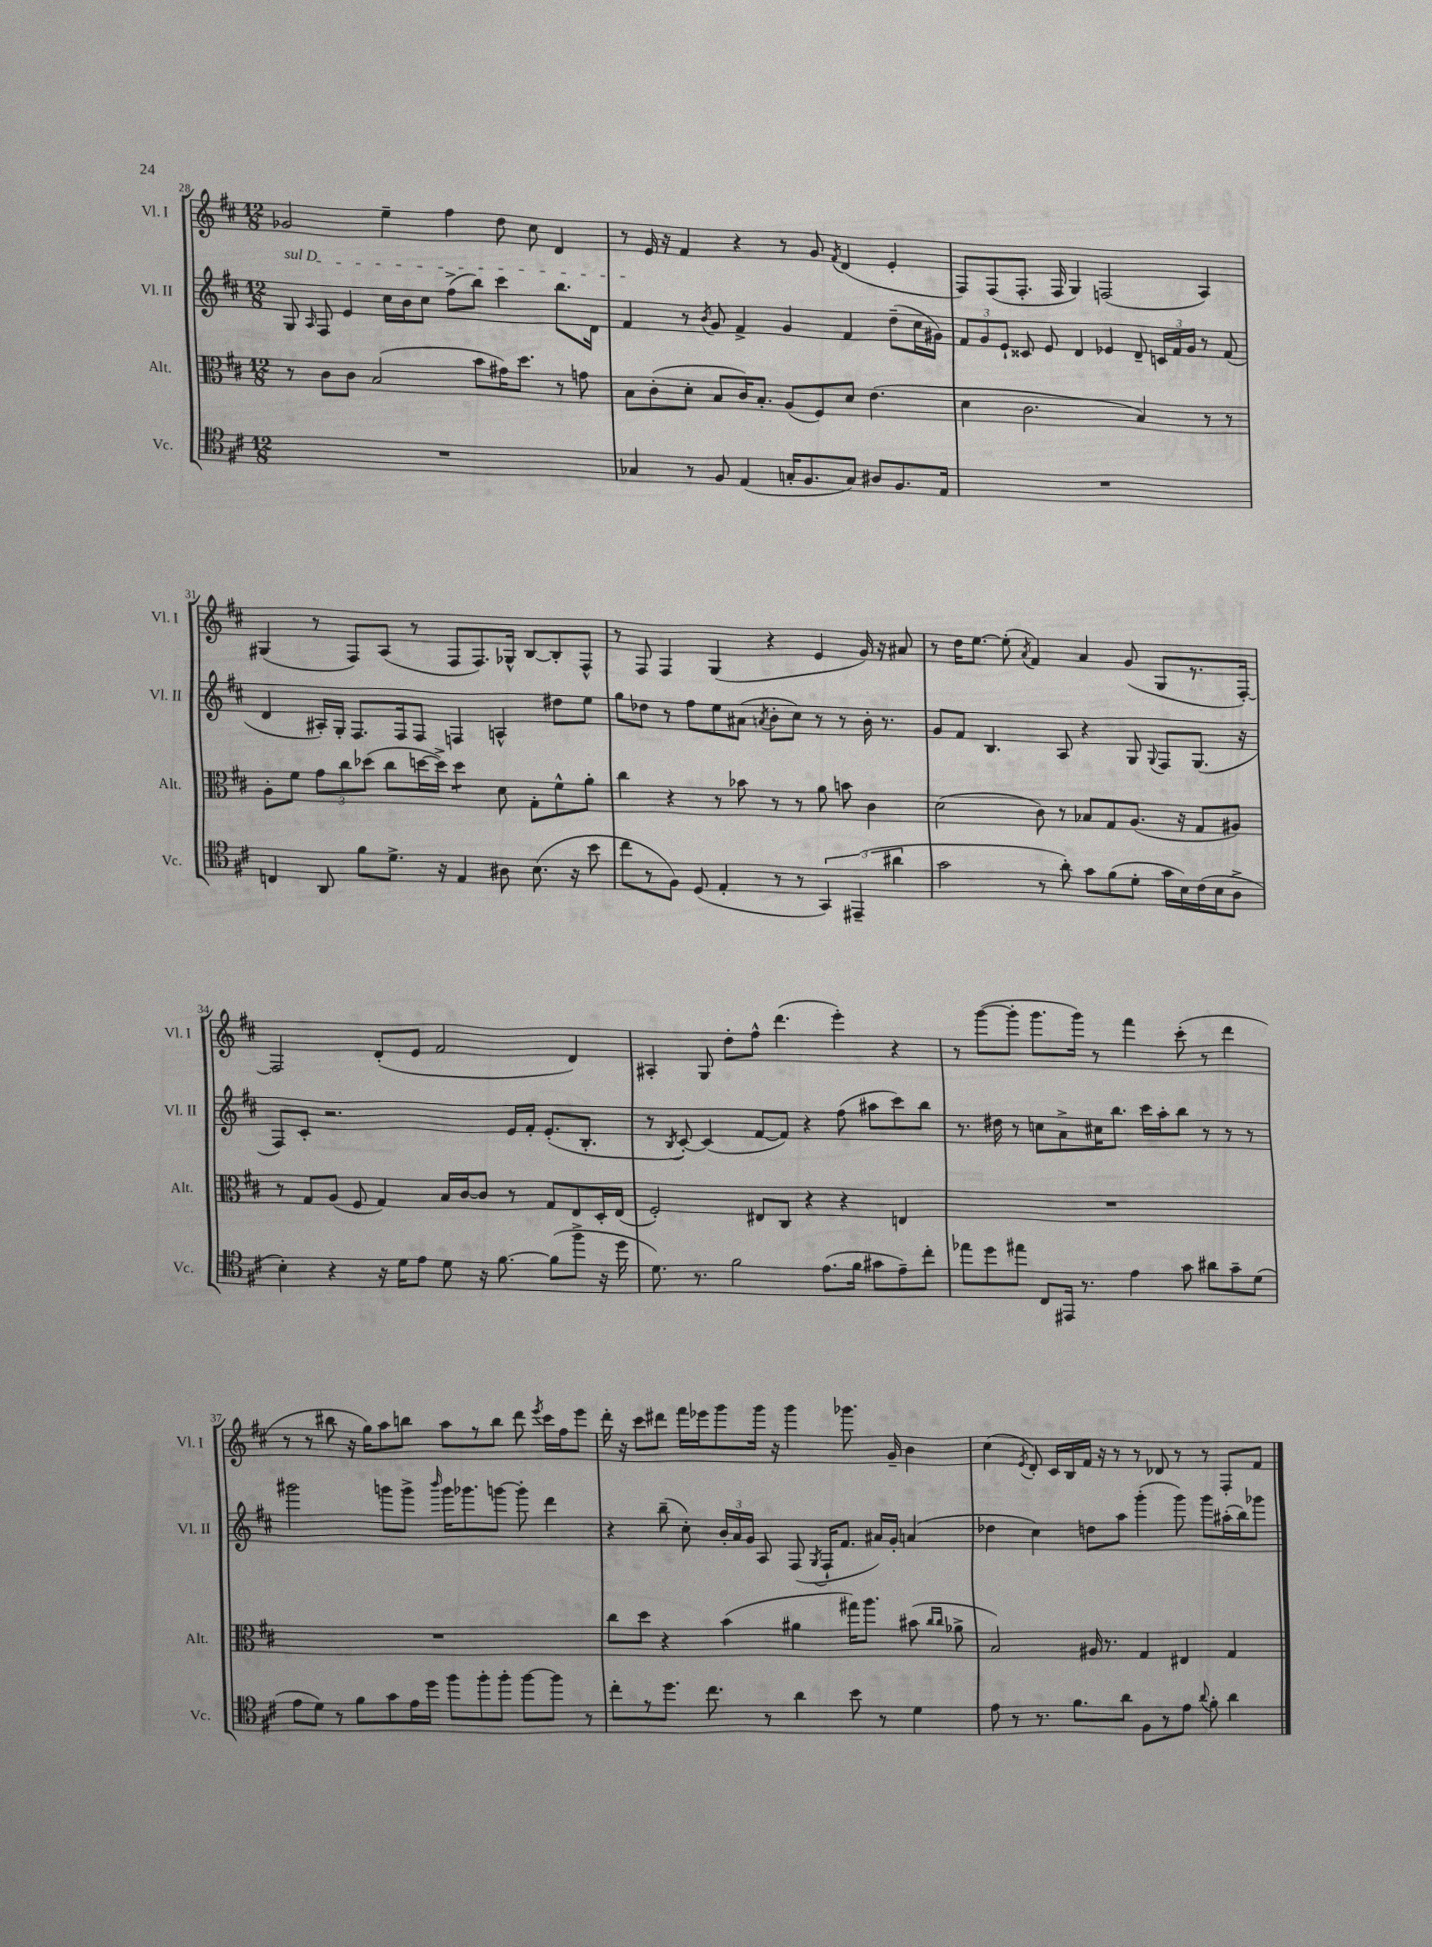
<<
\new StaffGroup <<
\new Staff = "s0" \with { instrumentName = "Vl. I" shortInstrumentName = "Vl. I" } {
    \clef treble \key d \major \numericTimeSignature \time 12/8
    \autoBeamOff ges'2 e''4-- fis''4 d''8 cis''8 d'4 |
    r8 e'16 r16 fis'4 r4 r8 g'8 \acciaccatura { fis'8 } d'4( e'4-. |
    fis8[) fis8( fis8.]-. fis16 g4) f2( a4) |
    gis4( r8 fis8[) a8]( r8 fis8[ fis8.) ges16]-^ b8[~ b8-. fis8]-^ |
    r8 fis8 fis4 g4( r4 e'4 g'16) r16 ais'8 |
    r8 d''16[ e''8.]~ e''8-.( \acciaccatura { a'8 } fis'4) a'4 g'8( g8[ r8. fis16]~-.) |
    fis2 d'8[-.( e'8] fis'2 d'4) |
    ais4-. g8 d''8[-. fis''8]-^ d'''4.( e'''4-.) r4 |
    r8 g'''8[~( g'''8]-. g'''8.[ g'''16]) r8 fis'''4 cis'''8-.( r8 d'''4 |
    r8 r8 bis''8 r16 g''16[) a''8 b''8] a''8[ r8 b''8] d'''8 \acciaccatura { e'''8 } cis'''16[ fis''16 e'''8] |
    d'''16-. r16 cis'''8[ dis'''8] fis'''16[ ees'''16 g'''8 g'''16] r16 g'''4 ges'''8. g'16-- b'4 |
    cis''4( \acciaccatura { e'8 } d'8-.) cis'16[ b16 fis'16] r16 r8 r8 des'8 r8 r8 fis8[-. fis'8] \bar "|." |
}
\new Staff = "s1" \with { instrumentName = "Vl. II" shortInstrumentName = "Vl. II" } {
    \clef treble \key d \major \numericTimeSignature \time 12/8
    \autoBeamOff \once \override TextSpanner.bound-details.left.text = \markup { \italic "sul D" } g8\startTextSpan \grace { a16 } fis8 e'4 cis''16[ b'16 cis''8] fis''8[->( b''8]) cis'''4 b''8.[ d'16] |
    fis'4\stopTextSpan r8 \acciaccatura { b'8 } g'8 fis'4-> g'4 fis'4 d''8[--( cis''16 gis'16]) |
    \tuplet 3/2 { fis'8[ g'8 e'8]-! } cisis'8 e'8 d'4 ees'4 d'8-- \tuplet 3/2 { c'16[ fis'16 g'16] } r8 fis'8( |
    d'4 ais16[-.) g16]-. fis8.[ fis16 fis8] f4 a4-^ dis''8[ e''8] |
    g''8[ des''8] r8 fis''8[ e''8 ais'8]( \acciaccatura { a'8 } b'8[-. cis''8]) r8 r8 b'16-. r8. |
    g'8[ fis'8] b4. a8 r4 g8 \appoggiatura { g8 } fis8[ g8.]( r16 |
    fis8[) cis'8]-. r2. e'16[ fis'16]-. e'8.[-.( b8.]-. |
    r8 \acciaccatura { b8 } cis'8~-.) cis'4( fis'8[~ fis'8]) r4 fis''8( ais''8[ cis'''8) b''8] |
    r8. dis''16 r8 c''8[ a'8-> cis''16 b''8.] cis'''16[ a''16-. b''8] r8 r8 r8 |
    gis'''2 g'''8[ g'''8]-> \grace { b'''16 } g'''16[ ges'''8. g'''8]~ g'''8-. d'''4 |
    r4 b''8--( cis''8-.) \tuplet 3/2 { b'16[-. a'16 g'16] } a8 fis8( \acciaccatura { g8 } fis16[-! fis'8.] ais'16[) g'16]-. a'4( |
    des''4 cis''4) d''8[ a''8] g'''4-.( g'''8) g'''8[ ais''16-.( b''16) ges'''8] \bar "|." |
}
\new Staff = "s2" \with { instrumentName = "Alt." shortInstrumentName = "Alt." } {
    \clef alto \key d \major \numericTimeSignature \time 12/8
    \autoBeamOff r8 cis'8[ cis'8] b2( b'8[ gis'16) d''8.] r8 g'8 |
    b8[ cis'8-.( d'8]-. b8[ cis'16) b8.]-. a8[( fis8) d'8] e'4.( |
    d'4 cis'2. b4) r8 r8 |
    a8[-. fis'8] \tuplet 3/2 { g'8[ cis''8 des''8]( } cis''8[ d''16~ d''16]->) d''4:8 d'8 g8[-. fis'8-^ a'8]-. |
    cis''4 r4 r8 bes'8 r8 r8 a'8 b'8 cis'4 |
    d'2( cis'8) r8 bes8[ g8 a8.]( r16 g8[ ais8]) |
    r8 g8[ a8]( fis8 g4) b16[ cis'16~ cis'8] r8 g8[ e8 d16-. e16]( |
    fis2-.) eis8[ cis8] r4 r4 e4 |
    R1. |
    R1. |
    cis''8[ d''8] r4 b'4( ais'4 gis''16[) a''8.] bis'8( \grace { cis''16[ cis''16] } aes'8-> |
    b2) ais16 r8. g4 eis4 g4 \bar "|." |
}
\new Staff = "s3" \with { instrumentName = "Vc." shortInstrumentName = "Vc." } {
    \clef tenor \key d \major \numericTimeSignature \time 12/8
    \autoBeamOff R1. |
    ges4 r8 fis8 e4( g16[-. fis8. g8]) ais8[ fis8. e16] |
    R1. |
    c4 a,8 fis'8[ d'8.]-> r16 e4 ais8 b8.( r16 b'8 |
    cis''8[ r8 fis8]) d8( e4-. r8 r8 \tuplet 3/2 { g,4) eis,4--( ais'4 } |
    g'2 r8 a'8-.) g'8[ fis'8( d'8]-. g'16[ b16) cis'16( b16 a8]-> |
    b4-.) r4 r16 d'16[ e'8] d'8 r16 fis'8.~ fis'8[( fis''8]-> r16 d''16 |
    d'8.) r8. fis'2 e'8.[( fis'16] gis'8[ e'8--) cis''8]-. |
    ees''8[ d''8 eis''8] cis8[ eis,16] r8. e'4 g'8 ais'8[ g'8-- d'8]( |
    e'8[ d'8]) r8 fis'8[ g'8 e'16 d''16] fis''8[ fis''8-. fis''8]-. fis''8[~ fis''8] r8 |
    cis''8[-. r8 d''8.] cis''8. r8 a'4 b'8 r8 d'4 |
    e'8 r8 r8. fis'8.[ a'8] fis8[ r8 e'8] \appoggiatura { a'8 } fis'8-. a'4 \bar "|." |
}
>>
>>
\layout { \context { \Score currentBarNumber = #28 } }
